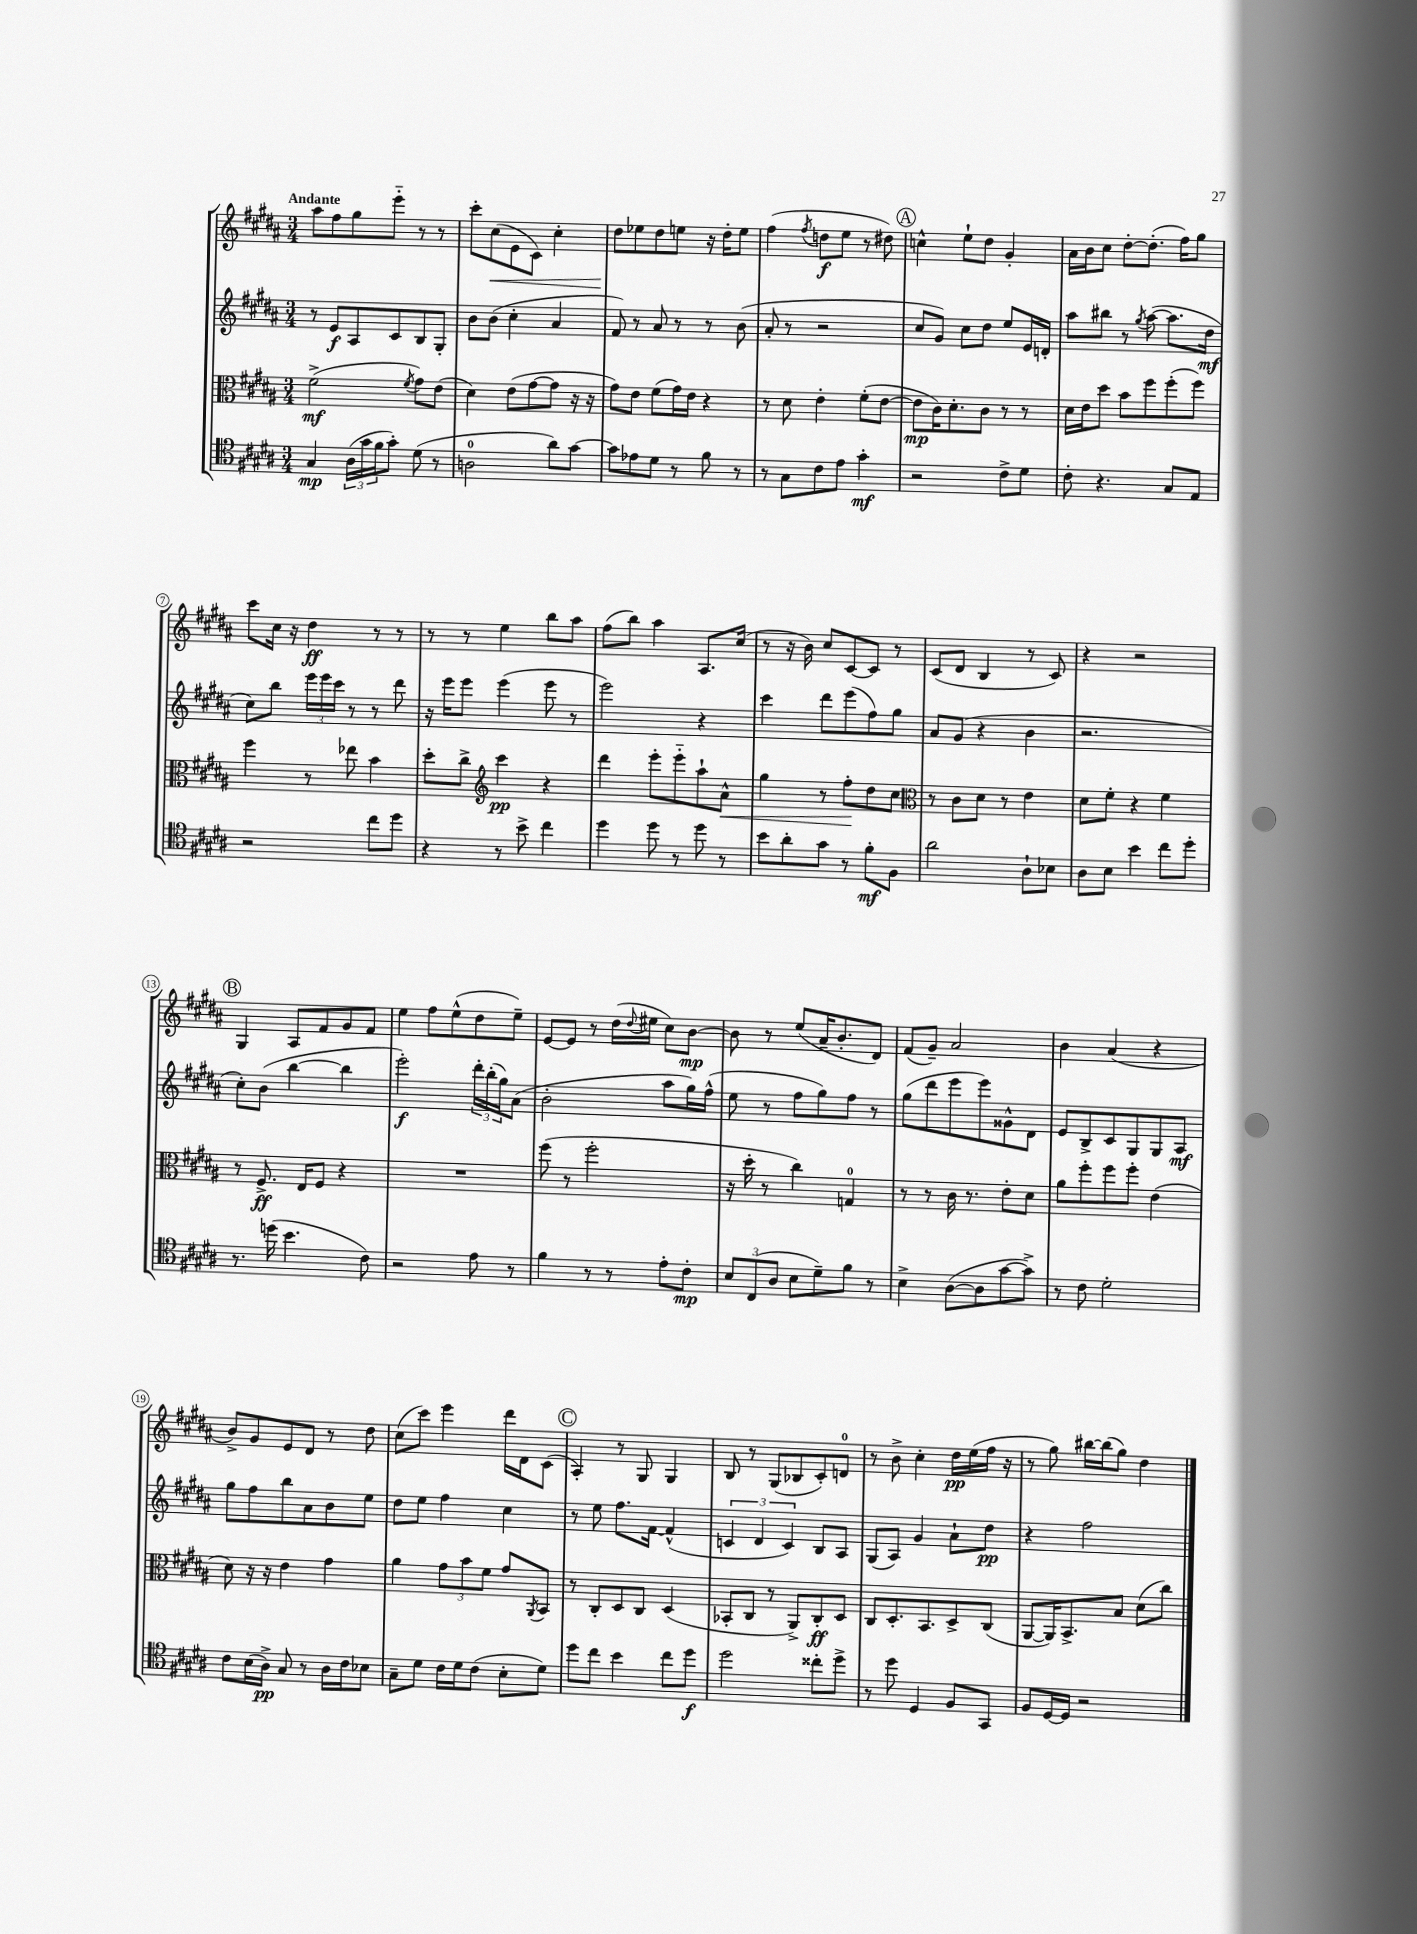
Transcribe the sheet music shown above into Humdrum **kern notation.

**kern	**kern	**kern	**kern
*staff4	*staff3	*staff2	*staff1
*clefC4	*clefC3	*clefG2	*clefG2
*k[f#c#g#d#a#]	*k[f#c#g#d#a#]	*k[f#c#g#d#a#]	*k[f#c#g#d#a#]
*M3/4	*M3/4	*M3/4	*M3/4
4G#	(2f#^	8r	8aa#
.	.	8e	8ff#
(24A#	.	8A#	8gg#
24g#	.	.	.
24f#	.	.	.
8g#')	.	8c#	8eee'~
.	8qf#	.	.
(8d#	8g#)	8B	8r
8r	(8e	8G#'	8r
=	=	=	=
2A	4d#)	8b	8ccc#'
.	.	(8b	(8cc#
.	(8e	4cc#'	8e
.	[8g#	.	8c#)
8a#)	8g#]	4a#	4cc#'
[8g#	16r	.	.
.	16r	.	.
=	=	=	=
8g#]	8g#)	8f#)	8dd#
8e-	8e	8r	8ee-
8d#	(8f#	8a#	8dd#
8r	16g#)	8r	8ee
.	16e	.	.
8f#	4r	8r	16r
.	.	.	16dd#'
8r	.	(8b	8ee
=	=	=	=
8r	8r	8a#'	(4ff#
8G#	8d#	8r	.
.	.	.	8qff#
8c#	4e'	2r	8dd
8e	.	.	8ee
4g#'	(8f#'	.	8r
.	[8e	.	8dd#)
=	=	=	=
2r	8e]	8cc#	4cc^^
.	16c#)	8g#)	.
.	8.d#'	.	.
.	.	8cc#	8ee`
.	8c#	8dd#	8dd#
8c#^	8r	8ee	4g#'
8d#	8r	16e	.
.	.	16d'	.
=	=	=	=
8c#'	16d#	8aa#	16a#
.	16e	.	16b
4.r	8dd#	8bb#	8cc#
.	8b	8r	[8dd#'
.	.	8qgg#	.
.	8ff#	([8aa#	(8.dd#']
8G#	(8ff#'	8.aa#]	.
.	.	.	16ff#)
8E	8ff#)	.	8gg#
.	.	16dd#	.
=	=	=	=
2r	4ff#	8cc#)	8ccc#
.	.	8bb	16cc#
.	.	.	16r
.	8r	24eee	4dd#
.	.	24eee	.
.	.	24ccc#	.
.	8ee-	8r	.
8cc#	4b	8r	8r
8dd#	.	8ddd#	8r
=	=	=	=
4r	8dd#'	16r	8r
.	.	16eee	.
.	8cc#^	8eee	8r
*	*clefG2	*	*
8r	4ccc#	(4eee	4ee
8b^	.	.	.
4cc#	4r	8eee	8bb
.	.	8r	8aa#
=	=	=	=
4dd#	4ddd#	2eee)	(8ff#
.	.	.	8bb)
8dd#	8eee'	.	4aa#
8r	8eee'~	.	.
8dd#	8aa#`	4r	8.A#
8r	8a#^^	.	.
.	.	.	(16cc#
=	=	=	=
8b	4gg#	4ccc#	8r
8a#'	.	.	16r
.	.	.	16b)
8g#	8r	8ddd#	8cc#
8r	8ff#'	(8eee	[8c#
8f#'	8dd#	8ff#)	8c#]
8F#	8cc#	8gg#	8r
=	=	=	=
*	*clefC3	*	*
2a#	8r	8a#	(8c#
.	8c#	(8g#	8d#
.	8d#	4r	4B
.	8r	.	.
8A#`	4e	4b	8r
8B-	.	.	8c#)
=	=	=	=
8A#	8d#	2.r	4r
8B	8f#'	.	.
4b	4r	.	2r
8cc#	4f#	.	.
8dd#'	.	.	.
=	=	=	=
8.r	8r	8cc#')	4G#
.	8.F#^	(8b	.
(16dd	.	.	.
4.b	.	[4bb	8A#
.	16E	.	.
.	8F#	.	8f#
.	4r	4bb]	8g#
8c#)	.	.	8f#
=	=	=	=
2r	2.r	2eee')	4ee
.	.	.	8ff#
.	.	.	(8ee^^
8e	.	24ddd#'	8dd#
.	.	(24bb'	.
.	.	24gg#)	.
8r	.	(8a#	8ee~)
=	=	=	=
4f#	(8ff#	2b'	[8e
.	8r	.	8e]
8r	2ff#'	.	8r
8r	.	.	(16dd#
.	.	.	8qqdd#
.	.	.	16ee#
8e'	.	8aa#	8cc#)
8c#'	.	16gg#)	[8b
.	.	(16ff#^^	.
=	=	=	=
12B	16r	8ee	8b]
.	16dd#'	.	.
(12C#	.	.	.
.	8r	8r	8r
12A#	.	.	.
8B	4cc#)	8ff#	(8ee
8d#~)	.	8gg#)	16a#~
.	.	.	8.b'
8f#	4G	8ff#	.
8r	.	8r	8d#)
=	=	=	=
4B^	8r	(8gg#	(8f#
.	8r	8ddd#	8g#~)
([8A#	16c#	8eee	2a#
.	8.r	.	.
8A#]	.	8eee)	.
[8g#	8e'	8g##^^	.
8g#^])	8d#	8d#	.
=	=	=	=
8r	8a#	8e	4b
8c#	8ff#'	8B^	.
2d#'	8ff#	8c#	(4a#
.	8ff#'	8G#	.
.	(4e	8G#	4r
.	.	8A#	.
=	=	=	=
8c#	8d#)	8gg#	8b^)
(16B	16r	8ff#	8g#
16A#^)	16r	.	.
8G#	4e	8bb	8e
8r	.	8a#	8d#
16A#	4g#	8b	8r
16c#	.	.	.
8B-	.	8ee	8dd#
=	=	=	=
8G#~	4a#	8dd#	(8cc#
8d#	.	8ee	8ccc#)
16c#	12g#	4ff#	4eee
16d#	.	.	.
.	12b	.	.
(8c#	.	.	.
.	12f#	.	.
8B'	8g#	4cc#	16ddd#
.	.	.	16d#
.	8qAA#	.	.
8d#)	8BB	.	(8c#
=	=	=	=
8dd#	8r	8r	4A#')
8cc#	8C#'	8ee	.
4b	8D#	8.ff#	8r
.	8C#	.	8G#
.	.	[16f#	.
8cc#	(4D#	(4f#^^]	4G#
8dd#	.	.	.
=	=	=	=
2dd#	8BB-'	6c	8B
.	8C#	.	8r
.	.	6d#	.
.	8r	.	(8G#
.	.	6c)	.
.	8AA#^)	.	8B-
8cc##'	8C#'	8B	8c#')
8dd#^	8D#	8A#	8d
=	=	=	=
8r	8C#	(8G#	8r
8dd#	8.D#'	8A#)	8b^
4D#	.	4g#	4cc#'
.	8.BB	.	.
8F#	8D#^	8a#`	16dd#
.	.	.	(16ee
8GG#	(8C#	8dd#	16ff#
.	.	.	16r
=	=	=	=
8F#	[8AA#	4r	8r
[16D#	16AA#])	.	8gg#)
16D#]	8.BB^	.	.
2r	.	2ff#	[16bb#
.	.	.	(16bb#]
.	8B	.	8gg#)
.	(8d#	.	4dd#
.	8cc#)	.	.
==	==	==	==
*-	*-	*-	*-
